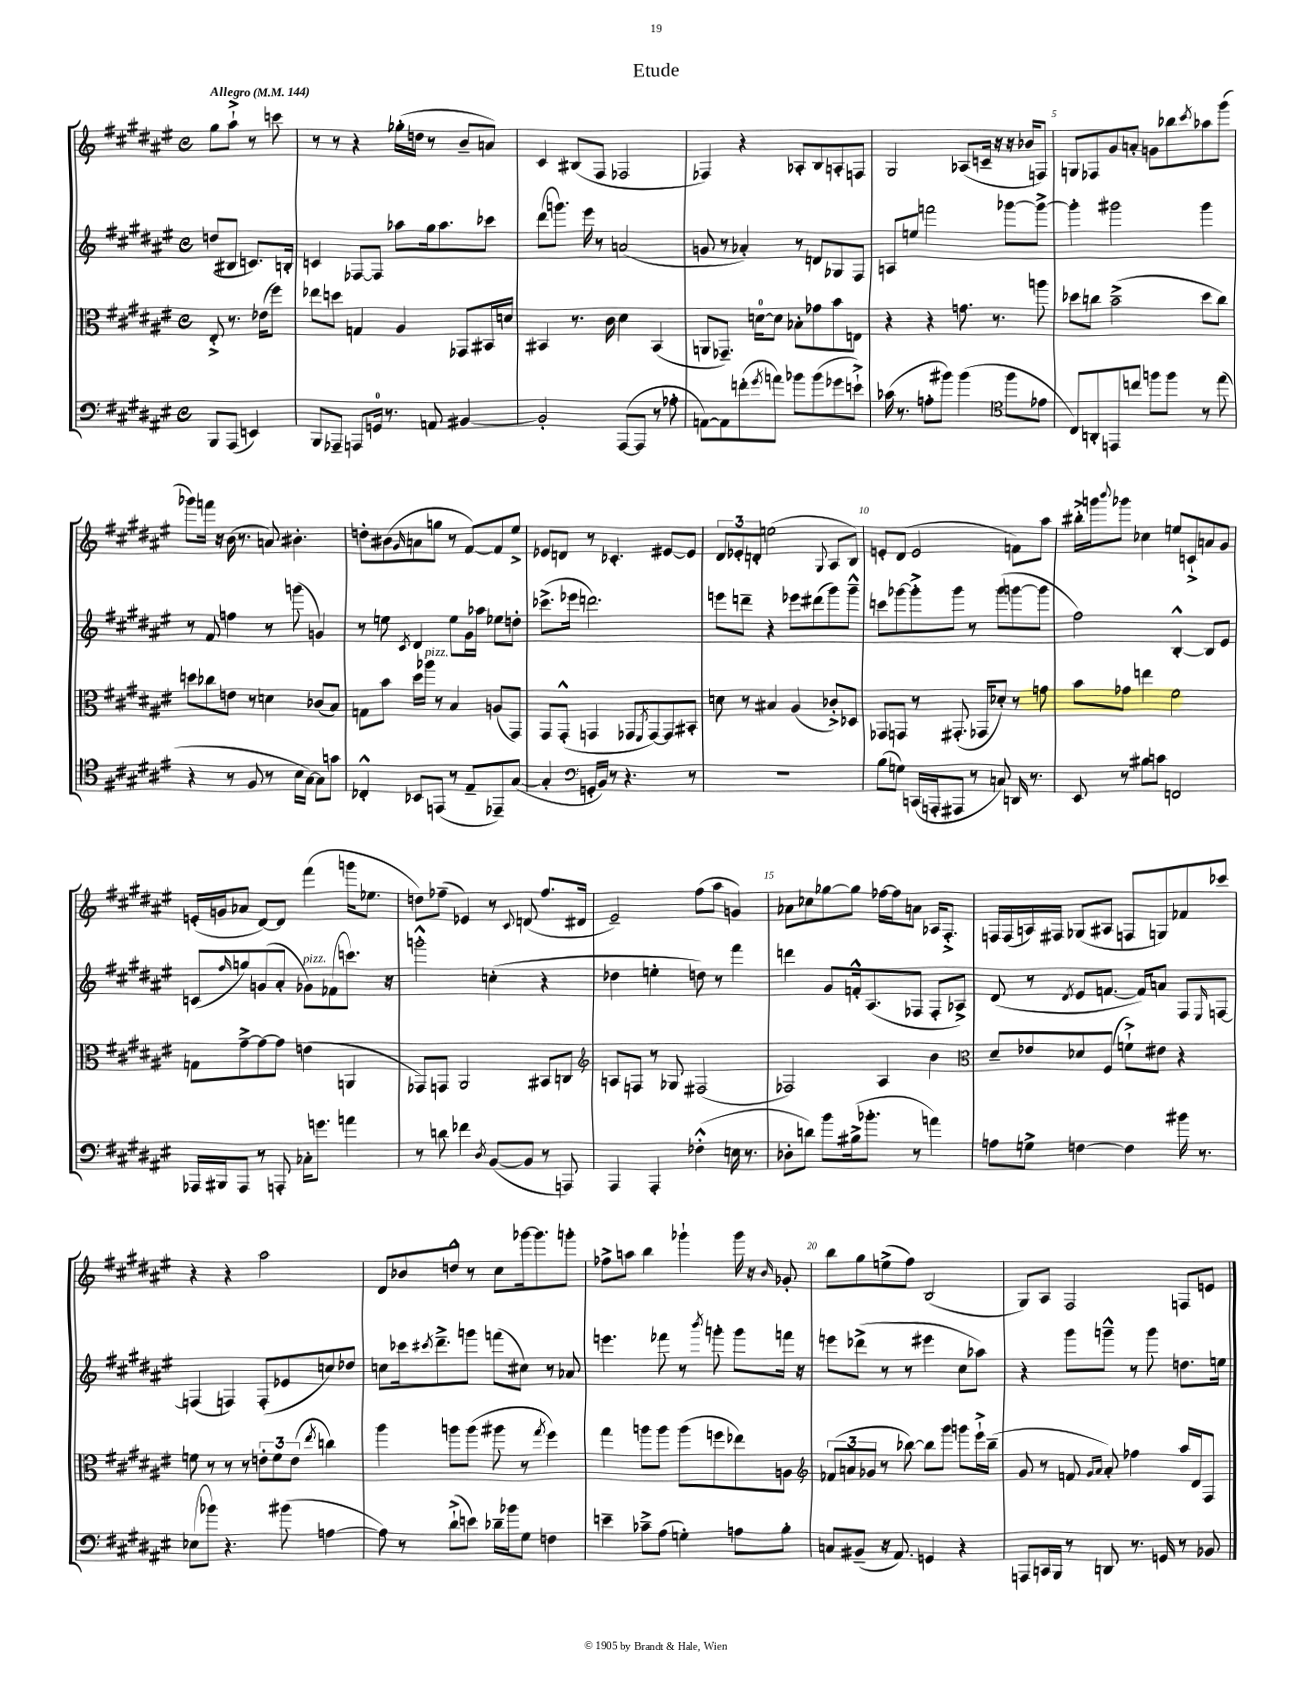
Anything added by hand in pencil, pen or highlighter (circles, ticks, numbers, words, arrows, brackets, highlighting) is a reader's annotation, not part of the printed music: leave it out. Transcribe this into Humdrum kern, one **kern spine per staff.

**kern	**kern	**kern	**kern
*part4	*part3	*part2	*part1
*staff4	*staff3	*staff2	*staff1
*clefF4	*clefC3	*clefG2	*clefG2
*k[f#c#g#d#a#e#]	*k[f#c#g#d#a#e#]	*k[f#c#g#d#a#e#]	*k[f#c#g#d#a#e#]
*M4/4	*M4/4	*M4/4	*M4/4
*met(c)	*met(c)	*met(c)	*met(c)
*MM144	*MM144	*MM144	*MM144
=	=	=	=
!	!	!	!LO:TX:a:B:t=Allegro
8BBB/L	8E#'^/	(8ddn/L	8gg#\L
(8AAA#/J	8.r	8B#X/J	8aa#`^\J
4EEn/)	.	8.cn/L)	8r
.	(16e-X\KL	.	.
.	8ff#\J)	.	8cccn\
.	.	16Bn'/Jk	.
=1	=1	=1	=1
8BBB/L	8ee-X\L	4cn/	8r
8AAA-X~/J	8ddn\J	.	8r
8AAAn/L	4Gn/	[8F-X/L	4r
16GGn/Jk	.	8F-/J]	.
8.r	.	.	.
.	4A#/	8aa-X\L	(16gg-X'\LL
.	.	.	16ddn\JJ
8AAn/	.	16gg#\k	8r
.	.	8.aa-\	.
[4BB#X/	8GG-X/L	.	8b~/L
.	16BB#X/L	8ccc-X\J	8an/J)
.	16dn/JJ	.	.
=2	=2	=2	=2
2BB#'/]	4BB#X/	(8ddd#\L	4c#/
.	.	8.gggn\J)	.
.	8.r	.	(8B#X/L
.	.	16eee#\	.
.	.	8r	8F#/J
.	16c#\	.	.
([8AAA#/L	4d#\	(2an/	2F-X/
8AAA#/J]	.	.	.
8r	(4BB#/	.	.
8A-X'\	.	.	.
=3	=3	=3	=3
[8AAn\L)	8AAn/L	8gn/	4F-X/)
8AA\]	8.GG-X~/J)	8r	.
(8fn'\	.	4a-X'/)	4r
.	[16dn\KL	.	.
8qg#/	.	.	.
8an\J)	8d\J]	.	.
8b-X\L	8B-X'\L	8r	8A-X'/L
(8b-\	8g-X\	8dn/L	8B/
8g-X\	8b\	8G-X/	8An'/
8en`^\J)	8En\J	8F#/J	8Fn/J
=4	=4	=4	=4
(16c-X\	4r	8An/L	2G#/
8.r	.	.	.
.	.	8een/J	.
8An'\L	4r	2fffn\	.
8b#X\J)	.	.	.
(4b#\	8.gn\	.	(8A-X/L
.	.	.	16cn~/Jk
.	8.r	.	16r
*clefC4	*	*	*
8ff#\L	.	[8ggg-X\L	16r
.	.	.	16b-X/KL
8e-X\J	8aan\	8ggg-^\J_	8Fn/J)
=5	=5	=5	=5
8C#/L)	8dd-X\L	4ggg-'\]	8Gn/L
8AAn'/	8ccn\J	.	8F-X/
8EEn/	(2b~^\	2ggg#X\	8g#/
8ccn/J	.	.	8an'/J
8ffn\L	.	.	8gn\L
8ff\J	.	.	8bb-X\
.	.	.	8qccc#/
8r	8dd-\L	4ggg#\	8aa-X\
(8ee#\	8cc\J)	.	(8ggg#\J
!!LO:LB:g=z
=6	=6	=6	=6
4r	8ddn\L	8r	8ggg-X\L)
.	8cc-X\	8f#/	16fffn\Jk
.	.	.	16r
8r	8en\J	4ffn\	(16b\
.	.	.	8.r
8F#/	8r	.	.
8r	4dn\	8r	8an/)
16B\LL	.	(8gggn\	4.b#X'\
[16G#\JJ)	.	.	.
8G#\L]	(8c-X/L	4gn/)	.
8gn\J	8B/J)	.	.
=7	=7	=7	=7
4C-X'^^/	8Gn\L	8r	8ddn'\L
.	8b\J	8een\	(8b#X\
.	.	8qc#/	16qqg#/
8BB-X/L	16dd#\LL	4d#/	8an\
!	!LO:TX:a:i:t=pizz.	!	!
.	16aa-X\JJ	.	.
(8EEn/J	8r	.	8ggn\J
8r	4B/	8ee\L	8r
8E#~/L	.	16g#\L	[8f#/L)
.	.	16aa-X\JJ	.
8EE-X~/)	(8An/L	8ee-X\L	8f#/]
([8G#/J	8GG#/J)	8ddn'\J	8ee#^/J
=8	=8	=8	=8
4G#'/]	8GG#/L	(8.ccc-X^\L	8e-X/L
.	(8GG#'^^/J	.	8dn/J
.	.	16eee-X\Jk	.
*clefF4	*	*	*
16GGn'/LL	4GGn/	2.dddn\)	8r
16BB/JJ)	.	.	.
8r	.	.	4.c-X'/
4.r	8GG-X/L	.	.
.	8qFF#/	.	.
.	[8GG-/)	.	.
.	8GG-/]	.	[8e#X/L
8r	8BB#X'/J	.	8e#/J]
=9	=9	=9	=9
1r	8dn\	8eeen\L	12d#/L
.	.	.	12e-X'/
.	8r	8dddn~\J	.
.	.	.	12dn'/J
.	4B#X/	4r	(2een\
.	(4A#/	8eee-X\L	.
.	.	(8ddd#X\	.
.	.	.	8qqG#/
.	8c-X'^/L)	8ggg#\)	8A#/L
.	8D-X/J	8ggg#~^^\J	8B/J)
=10	=10	=10	=10
(8B\L	8GG-X/L	8cccn\L	8en'/L
8Gn\J)	8GGn/J	[8ggg-X\	(8d#/J
(16CCn/LL	8r	8ggg-'^\]	2e/
16AAAn'/J	.	.	.
8AAA#X/J	(8.GG#X'/	8ggg-\J	.
8r	.	8r	.
.	16GG-X/KL	.	.
8Cn/)	8d-X'/J)	(8ggg-\L	.
16DDn/	8r	[8gggn\	8fn\L)
8.r	.	.	.
.	8gn\	8ggg\J]	8aa#\J
=11	=11	=11	=11
8EE#/	8b\L	2ff#\)	16bb#X'^\LL
.	.	.	16gggn\J
.	.	.	8qqbbb/
8r	8g-X\J	.	8ggg-X\J
8B#X\L	4een\	.	4cc-X\
8cn\J	.	.	.
2FFn/	2f#\	[4B'^^/	8een/L
.	.	.	8cn`^/
.	.	8B/L]	8an/
.	.	8e#/J	8g#/J
!!LO:LB:g=z
=12	=12	=12	=12
16AAA-X/LL	8Gn\L	(8cn/L	(16en'/LL
16BBB#X/J	.	.	16gn/J
.	.	16qqff#/	.
8AAA-/J	[8g#~^\	8ggn/)	8a-X/J
8r	8g#\_	(8gn/	[8d#/L)
8AAAn'/	8g#\J]	8a#'/J	8d#/J]
!	!	!LO:TX:a:i:t=pizz.	!
16C-X'\KL	(4en\	8g-X\L)	(4fff#\
8.gn\J	.	.	.
.	.	(8f-X\	.
4an\	4AAn/	8.cccn\J)	16gggn\KL
.	.	.	8.ee-X\J
.	.	16r	.
=13	=13	=13	=13
8r	8GG-X/L)	2gggn'^^\	8ddn\L)
8dn\	8GGn/J	.	(8ff-X~\J
4f-X\	2AA#/	.	4e-X/)
8qD#/	.	.	.
([8BB/L	.	(4ccn'\	8r
.	.	.	8qqc#/
8BB/J]	.	.	(8dn/
8r	8BB#X/L	4r	8.ff-/L
8AAAn/)	8Cn/J	.	.
.	.	.	16d#X/Jk
=14	=14	=14	=14
*	*clefG2	*	*
4AAA#/	8An/L	4dd-X\	2e#~/)
.	8Fn/J	.	.
4AAA#'/	8r	4een'\	.
.	8G-X/	.	.
(4F-X'^^\	(2F#X/	8ddn\)	(8ff#\L
.	.	8r	8aa#\J
16En\	.	4fff#\	4gn/)
8.r	.	.	.
=15	=15	=15	=15
8D-X'\L	2F-X/)	4dddn\	8a-X\L
8dn\J)	.	.	8cc-X\
8b\L	.	8g#/L	[8gg-X\
(16B#X^\k	.	16fn'^^/k	8gg-\J]
8.b-X'\J	.	(8.A#/	.
.	4A#/	.	[16ff-X\LL
.	.	.	16ff-\J]
8r	.	8F-X/J	8an\J
4an\)	4b\	8F-'/L	16A-X/KL
.	.	.	8.F#'^/J
.	.	8A-X^/J)	.
=16	=16	=16	=16
*	*clefC3	*	*
8An\L	8d#~/L	(8d#/	16Fn/LL
.	.	.	(16F/
8Gn^\J	8e-X/	8r	16An/)
.	.	.	16F#X/JJ
.	.	8qd#/	.
[4Fn\	8d-X/	8e#/L	(8G-X/L
.	(8F#/J	[8.fn/J	8A#X/J
4F\]	8fn`^\L)	.	8Fn/L
.	.	16f/KL])	.
.	8e#X\J	8an/J	8Gn/)
16b#X\	4r	8F#/L	8f-X/
8.r	.	.	.
.	.	16qqE#/	.
.	.	[8Fn/J	8ccc-X/J
!!LO:LB:g=z
=17	=17	=17	=17
(8E-X\L	8fn\	(4Fn/]	4r
8b-X\J)	8r	.	.
4.r	8r	4Fn/)	4r
.	8r	.	.
.	12en'\L	(8F'/L	2aa#\
.	12f\	.	.
(8b#X\	.	8e-X/	.
.	(12e\J	.	.
.	8qee#/	.	.
[4An\	4ccn\)	8ccn/)	.
.	.	8dd-X/J	.
=18	=18	=18	=18
8A\])	4aa#\	8ccn\L	8d#/L
8r	.	16ccc-X\k	8b-X/
.	.	8qccc#X/	.
.	.	8.ddd#~^\	.
(8d#`^\L	8aan\L	.	8ddn^^/J
8en\J)	(8aa\J	8gggn\J	8r
16d-X~\LL	8aa#X\	(8fffn\L	8cc#\L
16b-X\J	.	.	.
8G#\J	8r	8cc#X\J)	[16ggg-X\k
.	.	.	8.ggg-\]
.	8qgg#/	.	.
4Fn\	4ff#\)	8r	.
.	.	8a-X/	8gggn'\J
=19	=19	=19	=19
4en~\	4gg#\	4.eeen\	8ff-X^\L
.	.	.	8aan\J
8c-X~^\L	8aan\L	.	4bb\
(8A#\J	8aa\J	8fff-X\	.
4Gn'\)	(8aa\L	8r	4ggg-X`\
.	.	8qbbb/	.
.	8ffn\	8gggn'\	.
8An\L	8ee-X\)	8ggg\L	16ggg-\
.	.	.	16r
.	.	.	16qqb/
8B'\J	8An\J	16fffn\Jk	8g-X'/
.	.	16r	.
=20	=20	=20	=20
*	*clefG2	*	*
8Cn/L	(12f-X/L	8eeen\L	8bb\L
.	12an/	.	.
(8BB#X~/J	.	(8ddd-X^\J	8gg#\
.	12g-X/J	.	.
16r	8r	8r	(8een^\
8.AA#/)	.	.	.
.	[8bb-X\)	8r	8ff#\J)
4GGn/	8bb-\L]	4eee#X\	(2B/
.	8ggg#\J	.	.
4r	8gggn\L	8cc#\L	.
.	16eee#`^\L	8aa-X\J)	.
.	(16bb-~\JJ	.	.
=21	=21	=21	=21
8AAAn/L	8g#/	4r	8G#/L)
16CCn/L	8r	.	8A#/J
16BBB/JJ	.	.	.
8r	8fn/	8ggg#\L	2F#/
.	16qqg#/LL	.	.
.	16qqa#/JJ	.	.
8DDn/	8a#'/)	8gggn~^^\J	.
8.r	4ff-X\	8r	.
.	.	8ggg\	.
16GGn/	.	.	.
8r	16aa#/LL	8.ddn\L	8Fn/L
.	16d#/J	.	.
8BB-X/	8F#/J	.	8en/J
.	.	16een\Jk	.
==	==	==	==
*-	*-	*-	*-
